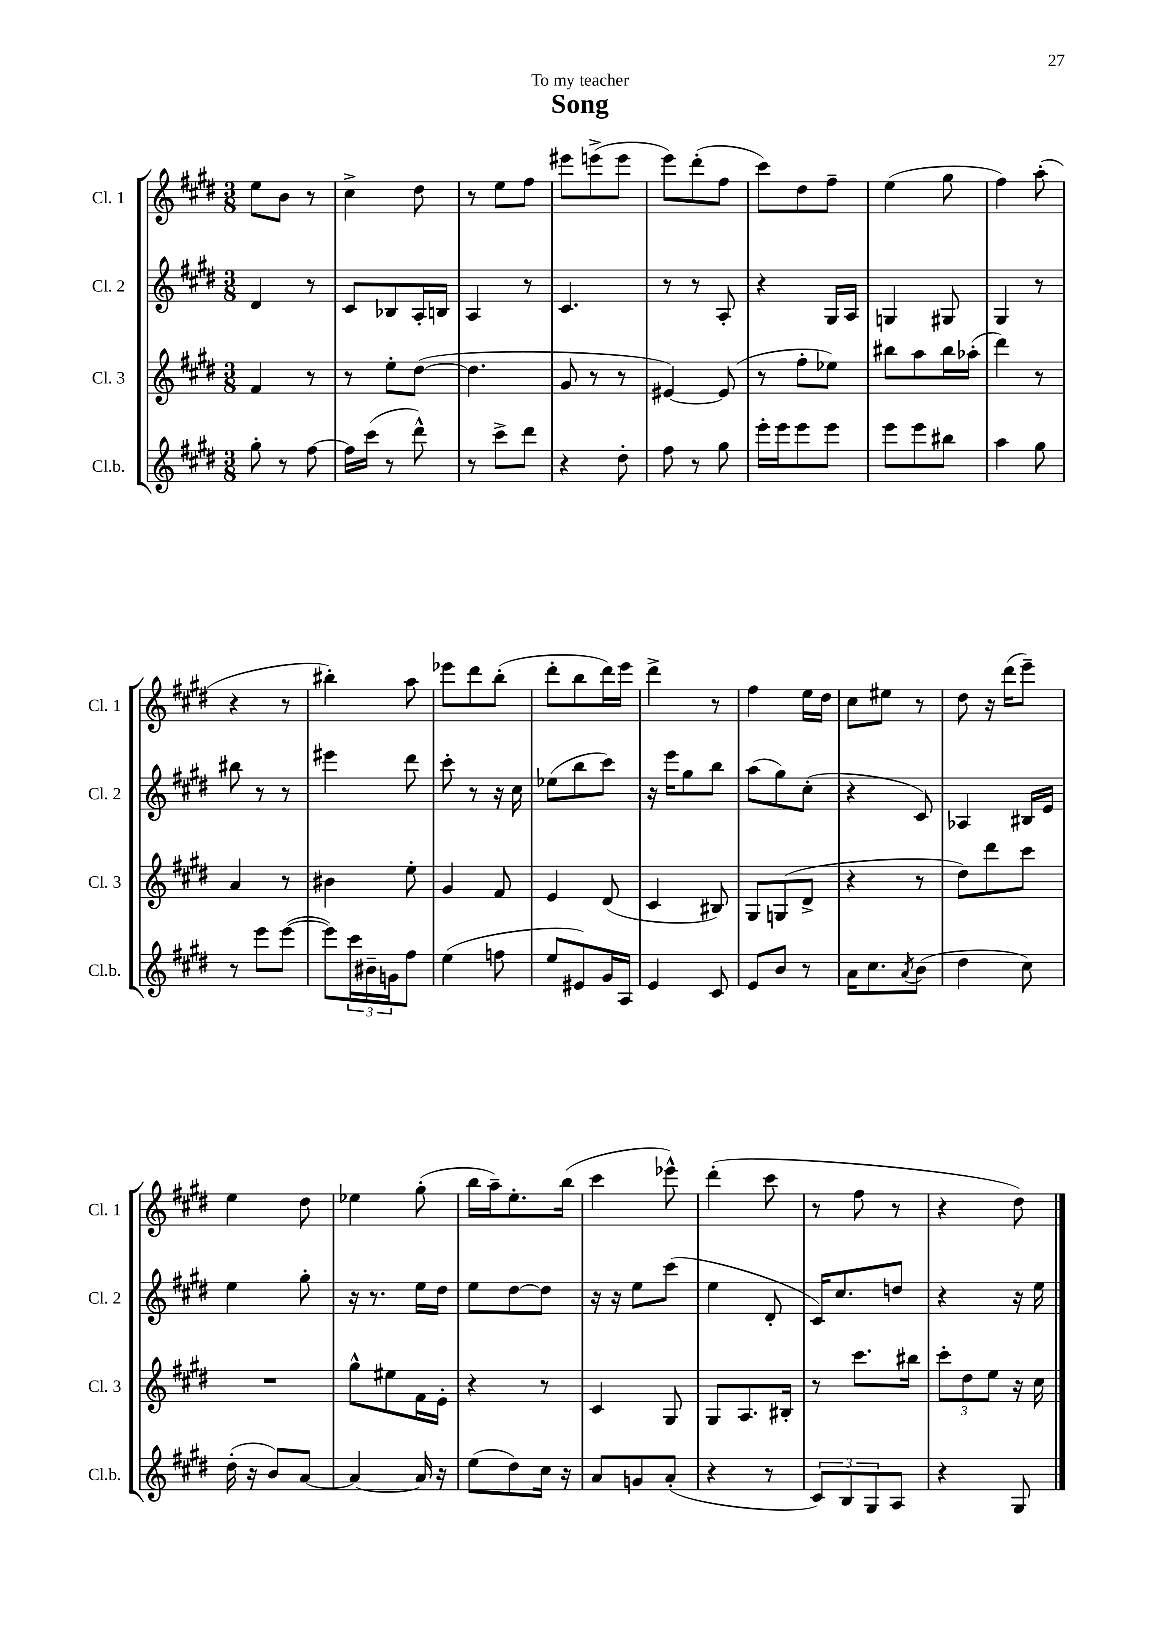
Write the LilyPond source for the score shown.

\header { title = "Song" dedication = "To my teacher" }
<<
\new StaffGroup <<
\new Staff = "s0" \with { instrumentName = "Cl. 1" shortInstrumentName = "Cl. 1" } {
    \clef treble \key e \major \numericTimeSignature \time 3/8
    e''8 b'8 r8 |
    cis''4-> dis''8 |
    r8 e''8 fis''8 |
    eis'''8 e'''8->( e'''8 |
    e'''8) dis'''8-.( fis''8 |
    cis'''8) dis''8 fis''8-- |
    e''4( gis''8 |
    fis''4) a''8-.( |
    r4 r8 |
    bis''4-.) a''8 |
    ees'''8 dis'''8 b''8-.( |
    dis'''8-. b''8 dis'''16) e'''16 |
    dis'''4-> r8 |
    fis''4 e''16 dis''16 |
    cis''8 eis''8 r8 |
    dis''8 r16 dis'''16( e'''8--) |
    e''4 dis''8 |
    ees''4 gis''8-.( |
    b''16 a''16--) e''8.-. b''16( |
    cis'''4 ees'''8-^) |
    dis'''4-.( cis'''8 |
    r8 fis''8 r8 |
    r4 dis''8) \bar "|." |
}
\new Staff = "s1" \with { instrumentName = "Cl. 2" shortInstrumentName = "Cl. 2" } {
    \clef treble \key e \major \numericTimeSignature \time 3/8
    dis'4 r8 |
    cis'8 bes8 a16-. b16 |
    a4 r8 |
    cis'4. |
    r8 r8 a8-. |
    r4 gis16 a16 |
    g4 gis8 |
    gis4 r8 |
    bis''8 r8 r8 |
    eis'''4 dis'''8 |
    cis'''8-. r8 r16 cis''16 |
    ees''8( b''8 cis'''8) |
    r16 e'''16 gis''8 b''8 |
    a''8( gis''8) cis''8-.( |
    r4 cis'8) |
    aes4 bis16 e'16 |
    e''4 gis''8-. |
    r16 r8. e''16 dis''16 |
    e''8 dis''8~ dis''8 |
    r16 r16 e''8 cis'''8( |
    e''4 dis'8-. |
    cis'16) cis''8. d''8 |
    r4 r16 e''16 \bar "|." |
}
\new Staff = "s2" \with { instrumentName = "Cl. 3" shortInstrumentName = "Cl. 3" } {
    \clef treble \key e \major \numericTimeSignature \time 3/8
    fis'4 r8 |
    r8 e''8-. dis''8~( |
    dis''4. |
    gis'8 r8 r8 |
    eis'4~) eis'8( |
    r8 fis''8-. ees''8) |
    bis''8 a''8 bis''16 aes''16-.( |
    dis'''4) r8 |
    a'4 r8 |
    bis'4 e''8-. |
    gis'4 fis'8 |
    e'4 dis'8( |
    cis'4 bis8) |
    gis8 g8( dis'8-> |
    r4 r8 |
    dis''8) dis'''8 cis'''8 |
    R4. |
    gis''8-^ eis''8 fis'16 e'16-. |
    r4 r8 |
    cis'4 gis8 |
    gis8 a8. bis16-. |
    r8 cis'''8. bis''16 |
    \tuplet 3/2 { cis'''8-. dis''8 e''8 } r16 cis''16 \bar "|." |
}
\new Staff = "s3" \with { instrumentName = "Cl.b." shortInstrumentName = "Cl.b." } {
    \clef treble \key e \major \numericTimeSignature \time 3/8
    gis''8-. r8 fis''8~ |
    fis''16 cis'''16( r8 dis'''8-^) |
    r8 cis'''8-> dis'''8 |
    r4 dis''8-. |
    fis''8 r8 gis''8 |
    e'''16-. e'''16 e'''8 e'''8 |
    e'''8 e'''8 bis''8 |
    a''4 gis''8 |
    r8 e'''8 e'''8~( |
    e'''8) \tuplet 3/2 { cis'''16 bis'16-- g'16 } fis''8 |
    e''4( f''8 |
    e''8 eis'8) gis'16 a16 |
    e'4 cis'8 |
    e'8 b'8 r8 |
    a'16 cis''8. \acciaccatura { a'8 } b'8( |
    dis''4 cis''8) |
    dis''16-.( r16 b'8) a'8~ |
    a'4~ a'16 r16 |
    e''8( dis''8) cis''16 r16 |
    a'8 g'8 a'8-.( |
    r4 r8 |
    \tuplet 3/2 { cis'8) b8 gis8 } a8 |
    r4 gis8 \bar "|." |
}
>>
>>
\layout { \context { \Score \remove "Bar_number_engraver" } }
